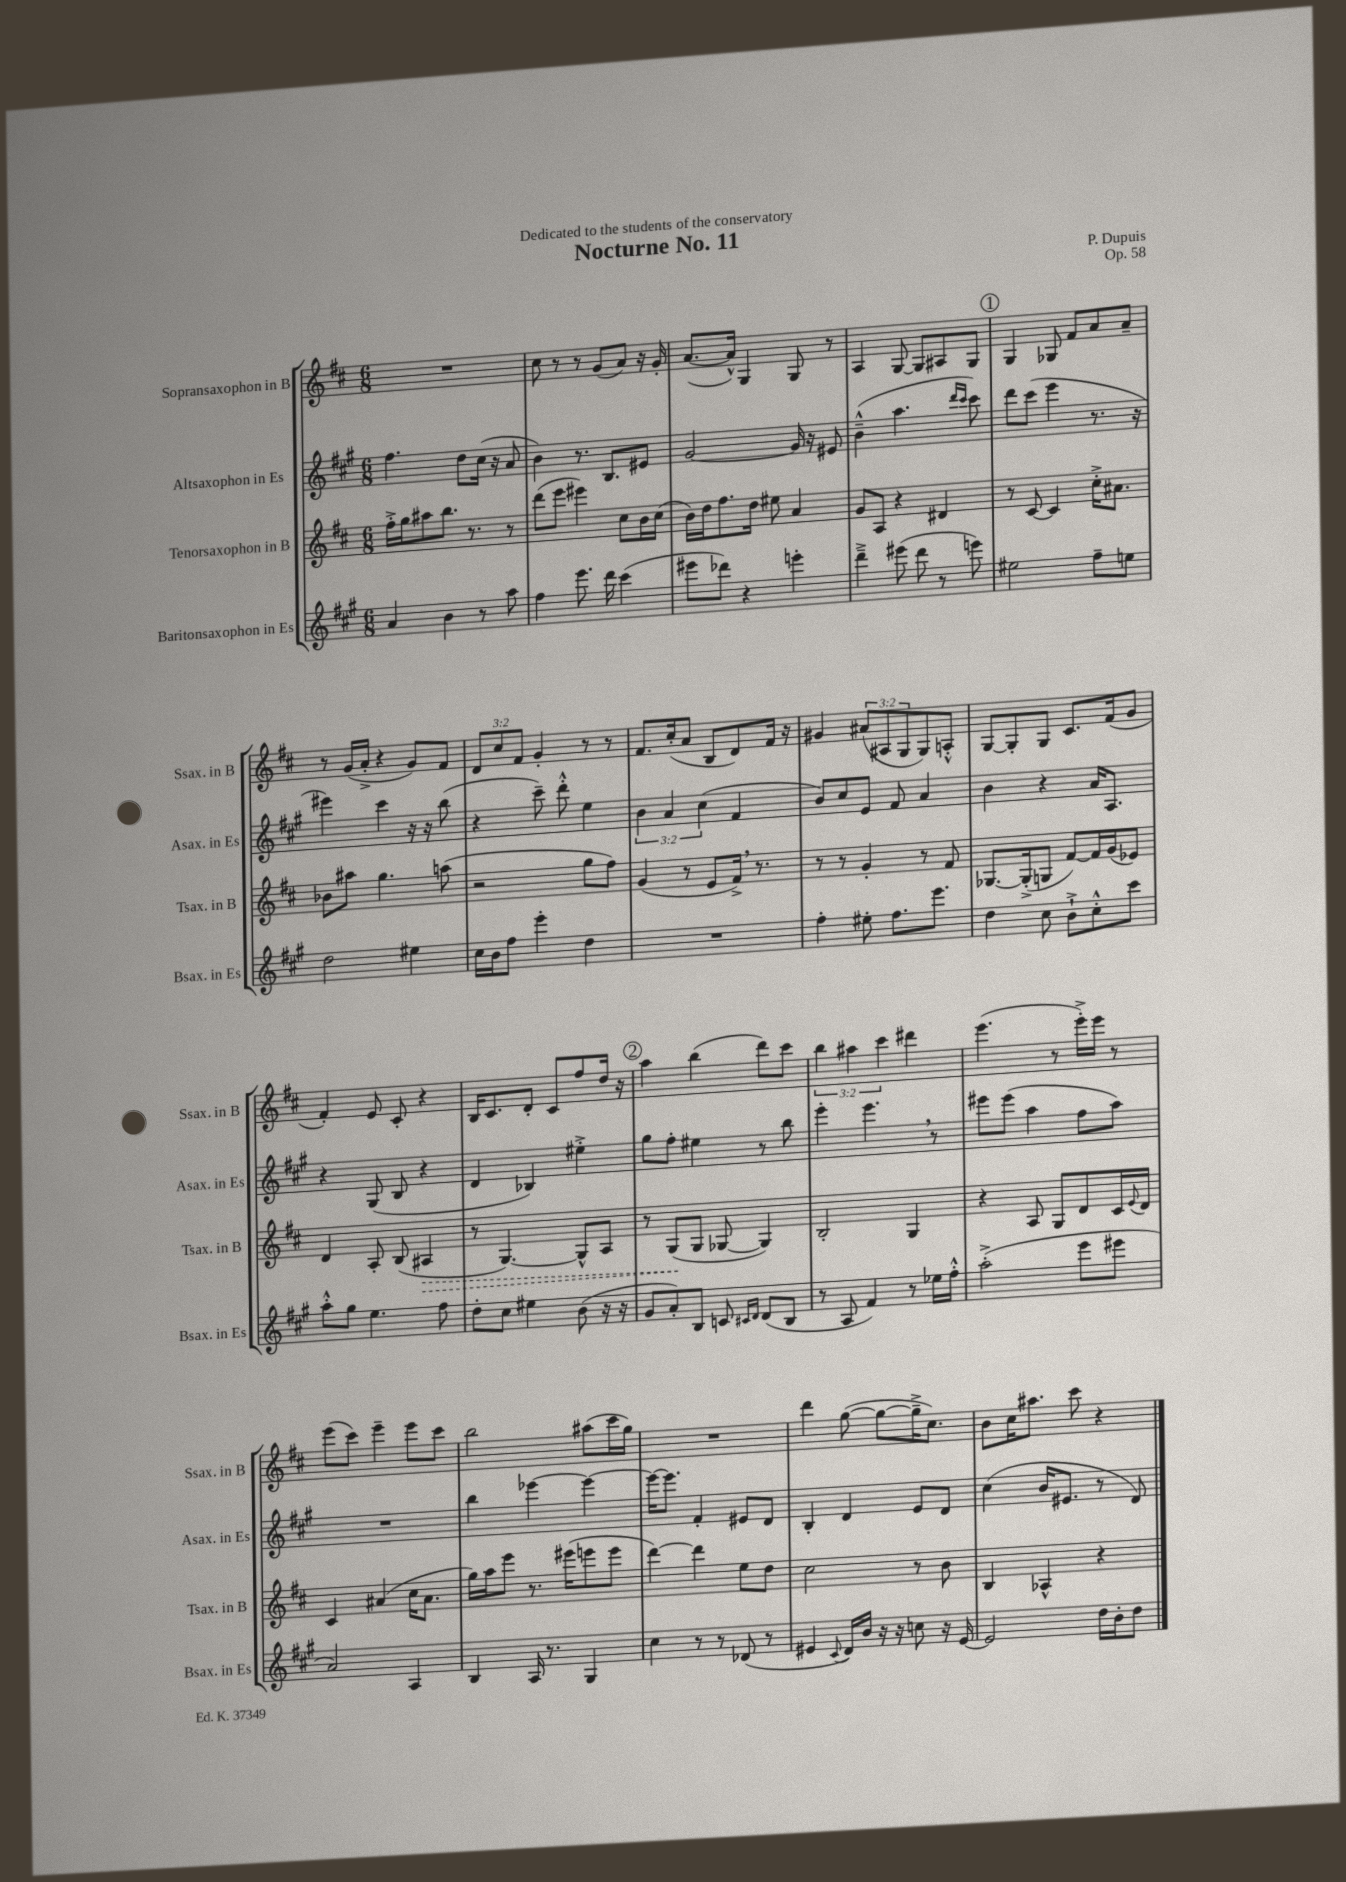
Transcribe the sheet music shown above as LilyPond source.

\header { title = "Nocturne No. 11" composer = "P. Dupuis" dedication = "Dedicated to the students of the conservatory" opus = "Op. 58" }
<<
\new StaffGroup <<
\new Staff = "s0" \with { instrumentName = "Sopransaxophon in B" shortInstrumentName = "Ssax. in B" } {
    \clef treble \key d \major \numericTimeSignature \time 6/8 \override Staff.TupletNumber.text = #tuplet-number::calc-fraction-text
    R2. |
    cis''8 r8 r8 g'8( a'8) r16 g'16-. |
    a'8.~( a'16-^) g4 g8 r8 |
    a4 g8~ g8 ais8 g8 |
    \mark \markup { \circle "1" } g4 ges8 fis'8 a'8 a'8-- |
    r8 g'16( a'16-.-> r4 g'8) fis'8 |
    \tuplet 3/2 { d'8 cis''8 fis'8 } g'4-. r8 r8 |
    fis'8. cis''16-.( a'8 b8 d'8) fis'16 r16 |
    gis'4 \tuplet 3/2 { ais'8( ais8 g8 } g8) a8-.-^ |
    g8~ g8-. g8 cis'8. fis'16( g'8 |
    fis'4-.) e'8 cis'8-. r4 |
    b16 cis'8. d'8-. cis'8 fis''8 d''16 r16 |
    \mark \markup { \circle "2" } a''4 b''4( d'''8) cis'''8 |
    \tuplet 3/2 { b''4 ais''4 cis'''4 } dis'''4 |
    e'''4.( r8 e'''16-.->) e'''16 r8 |
    e'''8( cis'''8) e'''4-- e'''8 cis'''8 |
    b''2 ais''8( cis'''16 g''16) |
    R2. |
    d'''4 g''8~( g''8~ g''16---> cis''8.) |
    b'8 cis''16 ais''8. cis'''8 r4 \bar "|." |
}
\new Staff = "s1" \with { instrumentName = "Altsaxophon in Es" shortInstrumentName = "Asax. in Es" } {
    \clef treble \key a \major \numericTimeSignature \time 6/8 \override Staff.TupletNumber.text = #tuplet-number::calc-fraction-text
    fis''4. d''8 cis''16( r16 a'8 |
    b'4) r8. b8. eis'8 |
    gis'2~ gis'16 r16 eis'8 |
    b'4---^( a''4. \grace { d'''16 cis'''16 } cis'''8) |
    \mark \markup { \circle "1" } d'''8 cis'''8( e'''4 r8. r16 |
    eis'''4) cis'''4 r16 r16 b''8( |
    r4 cis'''8--) d'''8-.-^ e''4 |
    \tuplet 3/2 { b'4 a'4 cis''4( } fis'4 |
    b'8) cis''8 e'8 fis'8 a'4 |
    b'4 r4 a'16 a8. |
    r4 gis8( b8 r4 |
    d'4 bes4) eis''4-.-> |
    \mark \markup { \circle "2" } gis''8 fis''8-. eis''4 r8 b''8 |
    e'''4-. e'''4. \breathe r8 |
    eis'''8 eis'''8( a''4 fis''8 a''8) |
    R2. |
    b''4 ees'''4~ ees'''4~ |
    ees'''16~ ees'''8. fis'4-. eis'8 d'8 |
    b4-. d'4 e'8 d'8 |
    cis''4( b'16 eis'8. r8 d'8) \bar "|." |
}
\new Staff = "s2" \with { instrumentName = "Tenorsaxophon in B" shortInstrumentName = "Tsax. in B" } {
    \clef treble \key d \major \numericTimeSignature \time 6/8
    fis''16-.-> g''16 ais''8 b''8. r8. r8 |
    d'''8( e'''8 eis'''4) cis''8 b'16 cis''16( |
    b'16) d''16 fis''8. d''16 eis''8 a'4 |
    g'8 a8 r4 dis'4 |
    \mark \markup { \circle "1" } r8 cis'8~ cis'4 cis''16-.-> ais'8. |
    bes'8 ais''8 g''4. a''8( |
    r2 g''8 fis''8) |
    g'4( r8 e'8 fis'16->) \breathe r8. |
    r8 r8 g'4-. r8 fis'8 |
    ges8.~ ges16-.->( g8 fis'8~) fis'16 g'16( ees'8) |
    d'4 a8-. b8( \once \override Hairpin.style = #'dashed-line ais4\> |
    r8 g4.~) g8-^ a8 |
    \mark \markup { \circle "2" } r8 g8\!( g8 ges8~ ges4) |
    b2-. g4 |
    r4 a8 g8 d'8 cis'16 \appoggiatura { e'8 } d'16 |
    cis'4 ais'4( cis''16 ais'8. |
    g''16) a''16 e'''8 r8. eis'''16( e'''8 e'''8 |
    d'''4~) d'''4 e''8 d''8 |
    cis''2 r8 b'8 |
    b4 aes4-^ r4 \bar "|." |
}
\new Staff = "s3" \with { instrumentName = "Baritonsaxophon in Es" shortInstrumentName = "Bsax. in Es" } {
    \clef treble \key a \major \numericTimeSignature \time 6/8
    a'4 b'4 r8 a''8 |
    fis''4 e'''8. d'''16 cis'''4( |
    eis'''8 des'''8) r4 e'''4-. |
    d'''4---> eis'''8( d'''8 r8 e'''8) |
    \mark \markup { \circle "1" } eis''2 fis''8-- e''8 |
    d''2 eis''4 |
    cis''16 b'16 fis''8 e'''4-. d''4 |
    R2. |
    fis''4-. eis''8-. fis''8. e'''8. |
    d''4 cis''8 b'8-!-> cis''8-.-^ cis'''8 |
    a''8-.-^ gis''8 e''4. fis''8 |
    d''8-. cis''8 eis''4 b'8( r16 r16 |
    \mark \markup { \circle "2" } gis'8 a'8-.) b8 c'8 \grace { cis'16 d'16 } d'8( b8 |
    r8 a8 fis'4) r8 ees''16 fis''16-.-^ |
    a''2-.->( e'''8 eis'''8 |
    a'2) a4 |
    b4 a16 r8. gis4 |
    cis''4 r8 r8 des'8( r8 |
    eis'4 \appoggiatura { cis'8 } d'16) b'16 r16 r16 c''8 r16 eis'16~ |
    eis'2 d''16 b'16-. d''8 \bar "|." |
}
>>
>>
\layout { \context { \Score \remove "Bar_number_engraver" } }
